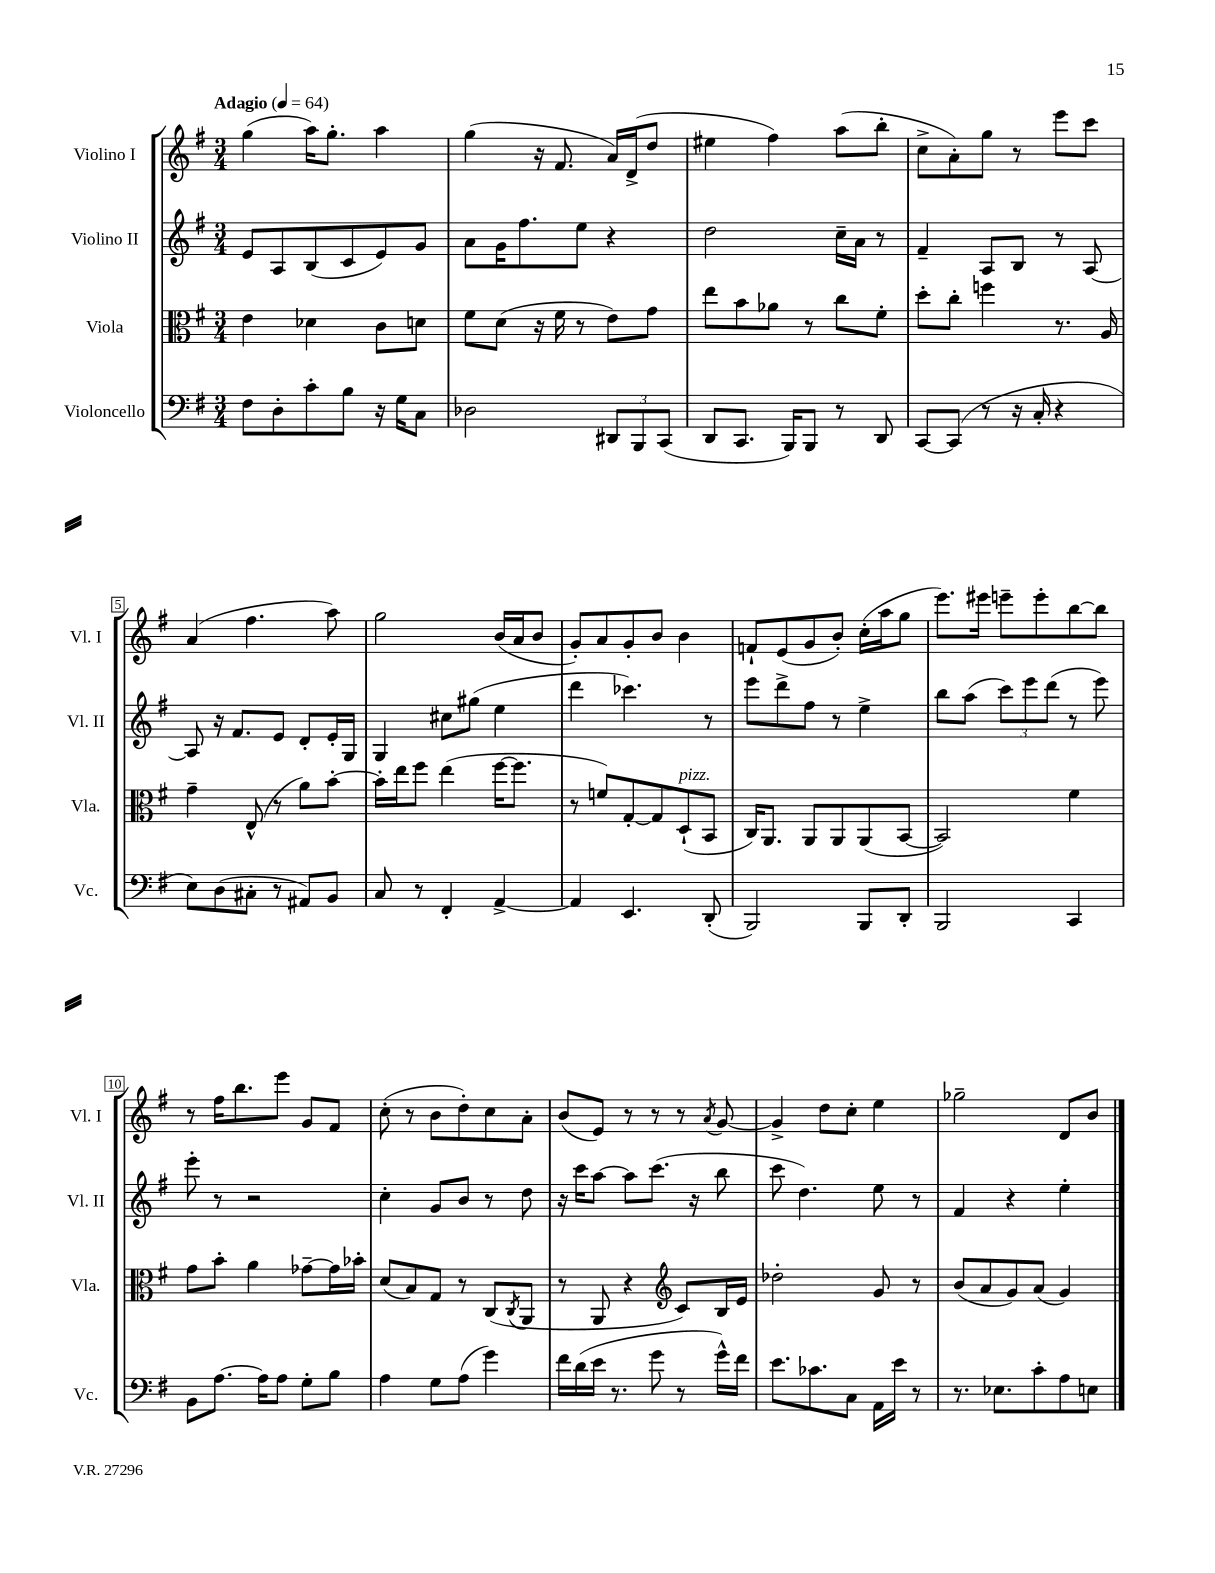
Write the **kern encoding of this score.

**kern	**kern	**kern	**kern
*part4	*part3	*part2	*part1
*staff4	*staff3	*staff2	*staff1
*I"Violoncello	*I"Viola	*I"Violino II	*I"Violino I
*I'Vc.	*I'Vla.	*I'Vl. II	*I'Vl. I
*clefF4	*clefC3	*clefG2	*clefG2
*k[f#]	*k[f#]	*k[f#]	*k[f#]
*M3/4	*M3/4	*M3/4	*M3/4
*MM64	*MM64	*MM64	*MM64
=1	=1	=1	=1
!	!	!	!LO:TX:a:B:t=Adagio
8F#\L	4e\	8e/L	(4gg\
8D'\	.	8A/	.
8c'\	4d-X\	(8B/	16aa\KL)
.	.	.	8.gg'\J
8B\J	.	8c/	.
16r	8c\L	8e/)	4aa\
16G\KL	.	.	.
8C\J	8dn\J	8g/J	.
=2	=2	=2	=2
2D-X\	8f#\L	8a\L	(4gg\
.	(8d\J	16g\K	.
.	.	8.ff#\	.
.	16r	.	16r
.	16f#\	.	8.f#/
.	8r	8ee\J	.
12DD#X/L	8e\L)	4r	16a/LL)
.	.	.	(16d^/J
12BBB/	.	.	.
.	8g\J	.	8dd/J
(12CC/J	.	.	.
=3	=3	=3	=3
8DD/L	8ee\L	2dd\	4ee#X\
8.CC/J	8b\	.	.
.	8a-X\J	.	4ff#\)
16BBB/KL)	.	.	.
8BBB/J	8r	.	.
8r	8cc\L	16cc~\LL	(8aa\L
.	.	16a\JJ	.
8DD/	8f#'\J	8r	8bb'\J
=4	=4	=4	=4
[8CC/L	8dd'\L	4f#~/	8cc^\L
(8CC/J]	8cc'\J	.	8a'\)
8r	4ffn\	8A/L	8gg\J
16r	.	8B/J	8r
16C'/	.	.	.
4r	8.r	8r	8eee\L
.	.	[8A/	8ccc\J
.	16A/	.	.
!!LO:LB:g=z
=5	=5	=5	=5
8E\L)	4g~\	8A/]	(4a/
(8D\	.	16r	.
.	.	8.f#/L	.
8C#X'\J	(8E^^/	.	4.ff#\
8r	8r	8e/J	.
8AA#X/L)	8a\L)	8d'/L	.
8BB/J	[8b'\J	16e'/L	8aa\)
.	.	16G/JJ	.
=6	=6	=6	=6
8C/	16b'\LL]	4G/	2gg\
.	16ee\J	.	.
8r	8ff#\J	.	.
4FF#'/	(4ee\	8cc#X\L	.
.	.	(8gg#X\J	.
[4AA^/	[16ff#\KL	4ee\	(16b/LL
.	8.ff#\J]	.	16a/J
.	.	.	8b/J
=7	=7	=7	=7
4AA/]	8r	4ddd\	8g'/L)
.	8fn/L)	.	8a/
4.EE/	[8G'/	4.ccc-X\)	8g'/
.	8G/]	.	8b/J
!	!LO:TX:a:i:t=pizz.	!	!
.	(8D`/	.	4b\
(8DD'/	8BB/J	8r	.
=8	=8	=8	=8
2BBB/)	16C/KL)	8eee\L	8fn`/L
.	8.AA/J	.	.
.	.	8ddd^\	(8e/
.	8AA/L	8ff#\J	8g/
.	8AA/	8r	8b'/J)
8BBB/L	(8AA/	4ee^\	(16cc'\LL
.	.	.	16aa\J
8DD'/J	[8BB/J	.	8gg\J
=9	=9	=9	=9
2BBB/	2BB/])	8bb\L	8.eee\L)
.	.	(8aa\J	.
.	.	.	16eee#X\Jk
.	.	12ccc\L)	8eeen~\L
.	.	12eee\	.
.	.	.	8eee'\
.	.	(12ddd\J	.
4CC/	4f#\	8r	[8bb\
.	.	8eee\)	8bb\J]
!!LO:LB:g=z
=10	=10	=10	=10
8BB\L	8g\L	8eee'\	8r
[8.A\J	8b'\J	8r	16ff#\KL
.	.	.	8.bb\
.	4a\	2r	.
16A\KL]	.	.	.
8A\J	.	.	8eee\J
8G'\L	[8g-X~\L	.	8g/L
8B\J	16g-\L]	.	8f#/J
.	16b-X'\JJ	.	.
=11	=11	=11	=11
4A\	(8d/L	4cc'\	(8cc'\
.	8B/)	.	8r
8G\L	8G/J	8g/L	8b\L
(8A\J	8r	8b/J	8dd'\)
4g\)	(8C/L	8r	8cc\
.	8qC/	.	.
.	8AA/J	8dd\	8a'\J
=12	=12	=12	=12
16f#\LL	8r	16r	(8b/L
(16d\	.	16ccc\KL	.
16e\JJ	8AA/	[8aa\J	8e/J)
8.r	.	.	.
.	4r	8aa\L]	8r
8g\	.	(8.ccc\J	8r
*	*clefG2	*	*
8r	8c/L)	.	8r
.	.	16r	.
.	.	.	8qa/
16g^^\LL)	16B/L	8bb\	[8g/
16f#\JJ	16e/JJ	.	.
=13	=13	=13	=13
8.e\L	2dd-X'\	8ccc\	4g^/]
.	.	4.dd\)	.
8.c-X\	.	.	.
.	.	.	8dd\L
8C\J	.	.	8cc'\J
16AA\LL	8g/	8ee\	4ee\
16e\JJ	.	.	.
8r	8r	8r	.
=14	=14	=14	=14
8.r	(8b/L	4f#/	2gg-X~\
.	8a/	.	.
8.E-X\L	.	.	.
.	8g/)	4r	.
8c'\	(8a/J	.	.
8A\	4g/)	4ee'\	8d/L
8En\J	.	.	8b/J
==	==	==	==
*-	*-	*-	*-
